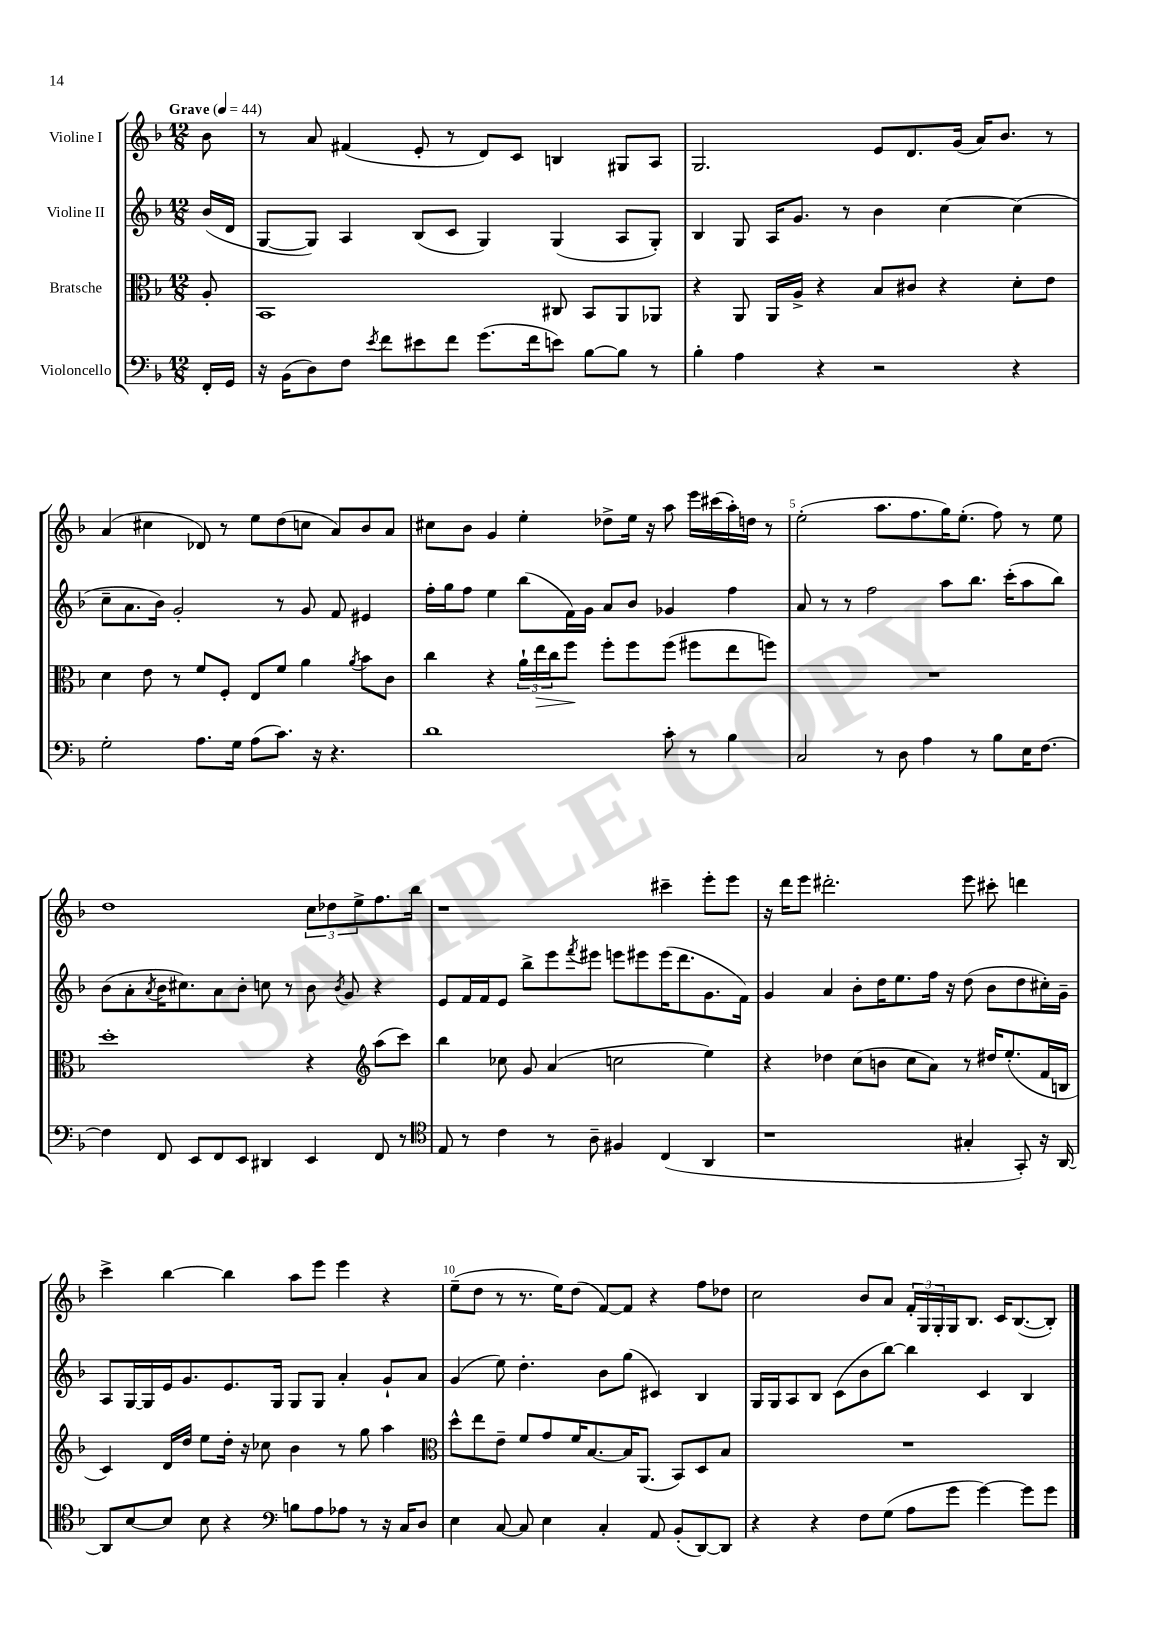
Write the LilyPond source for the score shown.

<<
\new StaffGroup <<
\new Staff = "s0" \with { instrumentName = "Violine I" } {
    \clef treble \key f \major \numericTimeSignature \time 12/8 \partial 8 \tempo "Grave" 4 = 44
    bes'8 |
    r8 a'8 fis'4( e'8-. r8 d'8) c'8 b4 gis8 a8 |
    g2. e'8 d'8. g'16( a'16) bes'8. r8 |
    a'4( cis''4 des'8) r8 e''8 d''8( c''8 a'8) bes'8 a'8 |
    cis''8 bes'8 g'4 e''4-. des''8-> e''16 r16 a''8 e'''16 cis'''16( a''16-.) d''16 r8 |
    e''2-.( a''8. f''8. g''16) e''8.-.( f''8) r8 e''8 |
    d''1 \tuplet 3/2 { c''8 des''8 e''8-> } f''8. bes''16 |
    r1 cis'''4-- e'''8-. e'''8 |
    r16 d'''16 e'''8 dis'''2.-. e'''8 cis'''8-. d'''4 |
    c'''4-> bes''4~ bes''4 a''8 e'''8 e'''4 r4 |
    e''8--( d''8 r8 r8. e''16) d''8( f'8~) f'8 r4 f''8 des''8 |
    c''2 bes'8 a'8 \tuplet 3/2 { f'16-. g16 g16-. } g16 bes8. c'16 bes8.~( bes8-.) \bar "|." |
}
\new Staff = "s1" \with { instrumentName = "Violine II" } {
    \clef treble \key f \major \numericTimeSignature \time 12/8 \partial 8
    bes'16( d'16 |
    g8~ g8) a4 bes8( c'8 g4) g4( a8 g8-.) |
    bes4 g8 a16 g'8. r8 bes'4 c''4~ c''4( |
    c''8-- a'8. bes'16) g'2-. r8 g'8 f'8 eis'4 |
    f''16-. g''16 f''8 e''4 bes''8( f'16) g'16 a'8 bes'8 ges'4 f''4 |
    a'8 r8 r8 f''2 a''8 bes''8. c'''16-.( a''8 bes''8) |
    bes'8( a'8-. \acciaccatura { a'8 } bes'16 cis''8.) a'8 bes'8-. c''8 r8 bes'8 \acciaccatura { bes'8 } g'8 r4 |
    e'8 f'16 f'16 e'8 bes''8-> e'''8 \acciaccatura { f'''8 } eis'''8 e'''8 eis'''8 eis'''16( d'''8. g'8. f'16) |
    g'4 a'4 bes'8-. d''16 e''8. f''16 r16 d''8( bes'8 d''8 cis''16-.) g'16-- |
    a8 g16~ g16 e'16 g'8. e'8. g16 g8 g8 a'4-. g'8-! a'8 |
    g'4( e''8) d''4.-. bes'8 g''8( cis'4) bes4 |
    g16 g16 a8 bes8 c'8( bes'8 bes''8~) bes''4 c'4 bes4 \bar "|." |
}
\new Staff = "s2" \with { instrumentName = "Bratsche" } {
    \clef alto \key f \major \numericTimeSignature \time 12/8 \partial 8
    a8-. |
    bes,1 cis8 bes,8 a,8 aes,8 |
    r4 a,8 a,16 a16-> r4 bes8 cis'8 r4 d'8-. e'8 |
    d'4 e'8 r8 f'8 f8-. e8 f'8 a'4 \acciaccatura { a'8 } bes'8 c'8 |
    c''4 r4 \tuplet 3/2 { a'16-! e''16\> c''16 } f''8\! f''8-. f''8 f''8( fis''8 e''8 f''8) |
    R1. |
    d''1-. r4 \clef treble a''8( c'''8) |
    bes''4 ces''8 g'8 a'4( c''2 e''4) |
    r4 des''4 c''8( b'8 c''8 a'8) r8 dis''16 e''8.-.( f'16 b16 |
    c'4) d'16 d''16 e''8 d''16-. r16 ces''8 bes'4 r8 g''8 a''4 |
    \clef alto d''8-^ e''8 e'8-- f'8 g'8 f'16 bes8.~ bes16 a,8.( bes,8) d8 bes8 |
    R1. \bar "|." |
}
\new Staff = "s3" \with { instrumentName = "Violoncello" } {
    \clef bass \key f \major \numericTimeSignature \time 12/8 \partial 8
    f,16-. g,16 |
    r16 bes,16( d8) f8 \acciaccatura { e'8 } f'8 eis'8 f'8 g'8.( f'16 e'8) bes8~ bes8 r8 |
    bes4-. a4 r4 r2 r4 |
    g2-. a8. g16 a8( c'8.) r16 r4. |
    d'1 c'8-. r8 bes4 |
    c2 r8 d8 a4 r8 bes8 e16 f8.~ |
    f4 f,8 e,8 f,8 e,8 dis,4 e,4 f,8 r8 |
    \clef tenor e8 r8 c'4 r8 a8-- fis4 c4( a,4 |
    r1 gis4-. g,8-.) r16 a,16~ |
    a,8 bes8~ bes8 bes8 r4 \clef bass b8 a8 aes8 r8 r16 c16 d8 |
    e4 c8~ c8 e4 c4-. a,8 bes,8-.( d,8~) d,8 |
    r4 r4 f8 g8( a8 g'8 g'4~) g'8 g'8 \bar "|." |
}
>>
>>
\layout { \context { \Score \override BarNumber.break-visibility = ##(#f #t #t) barNumberVisibility = #(every-nth-bar-number-visible 5) } }
